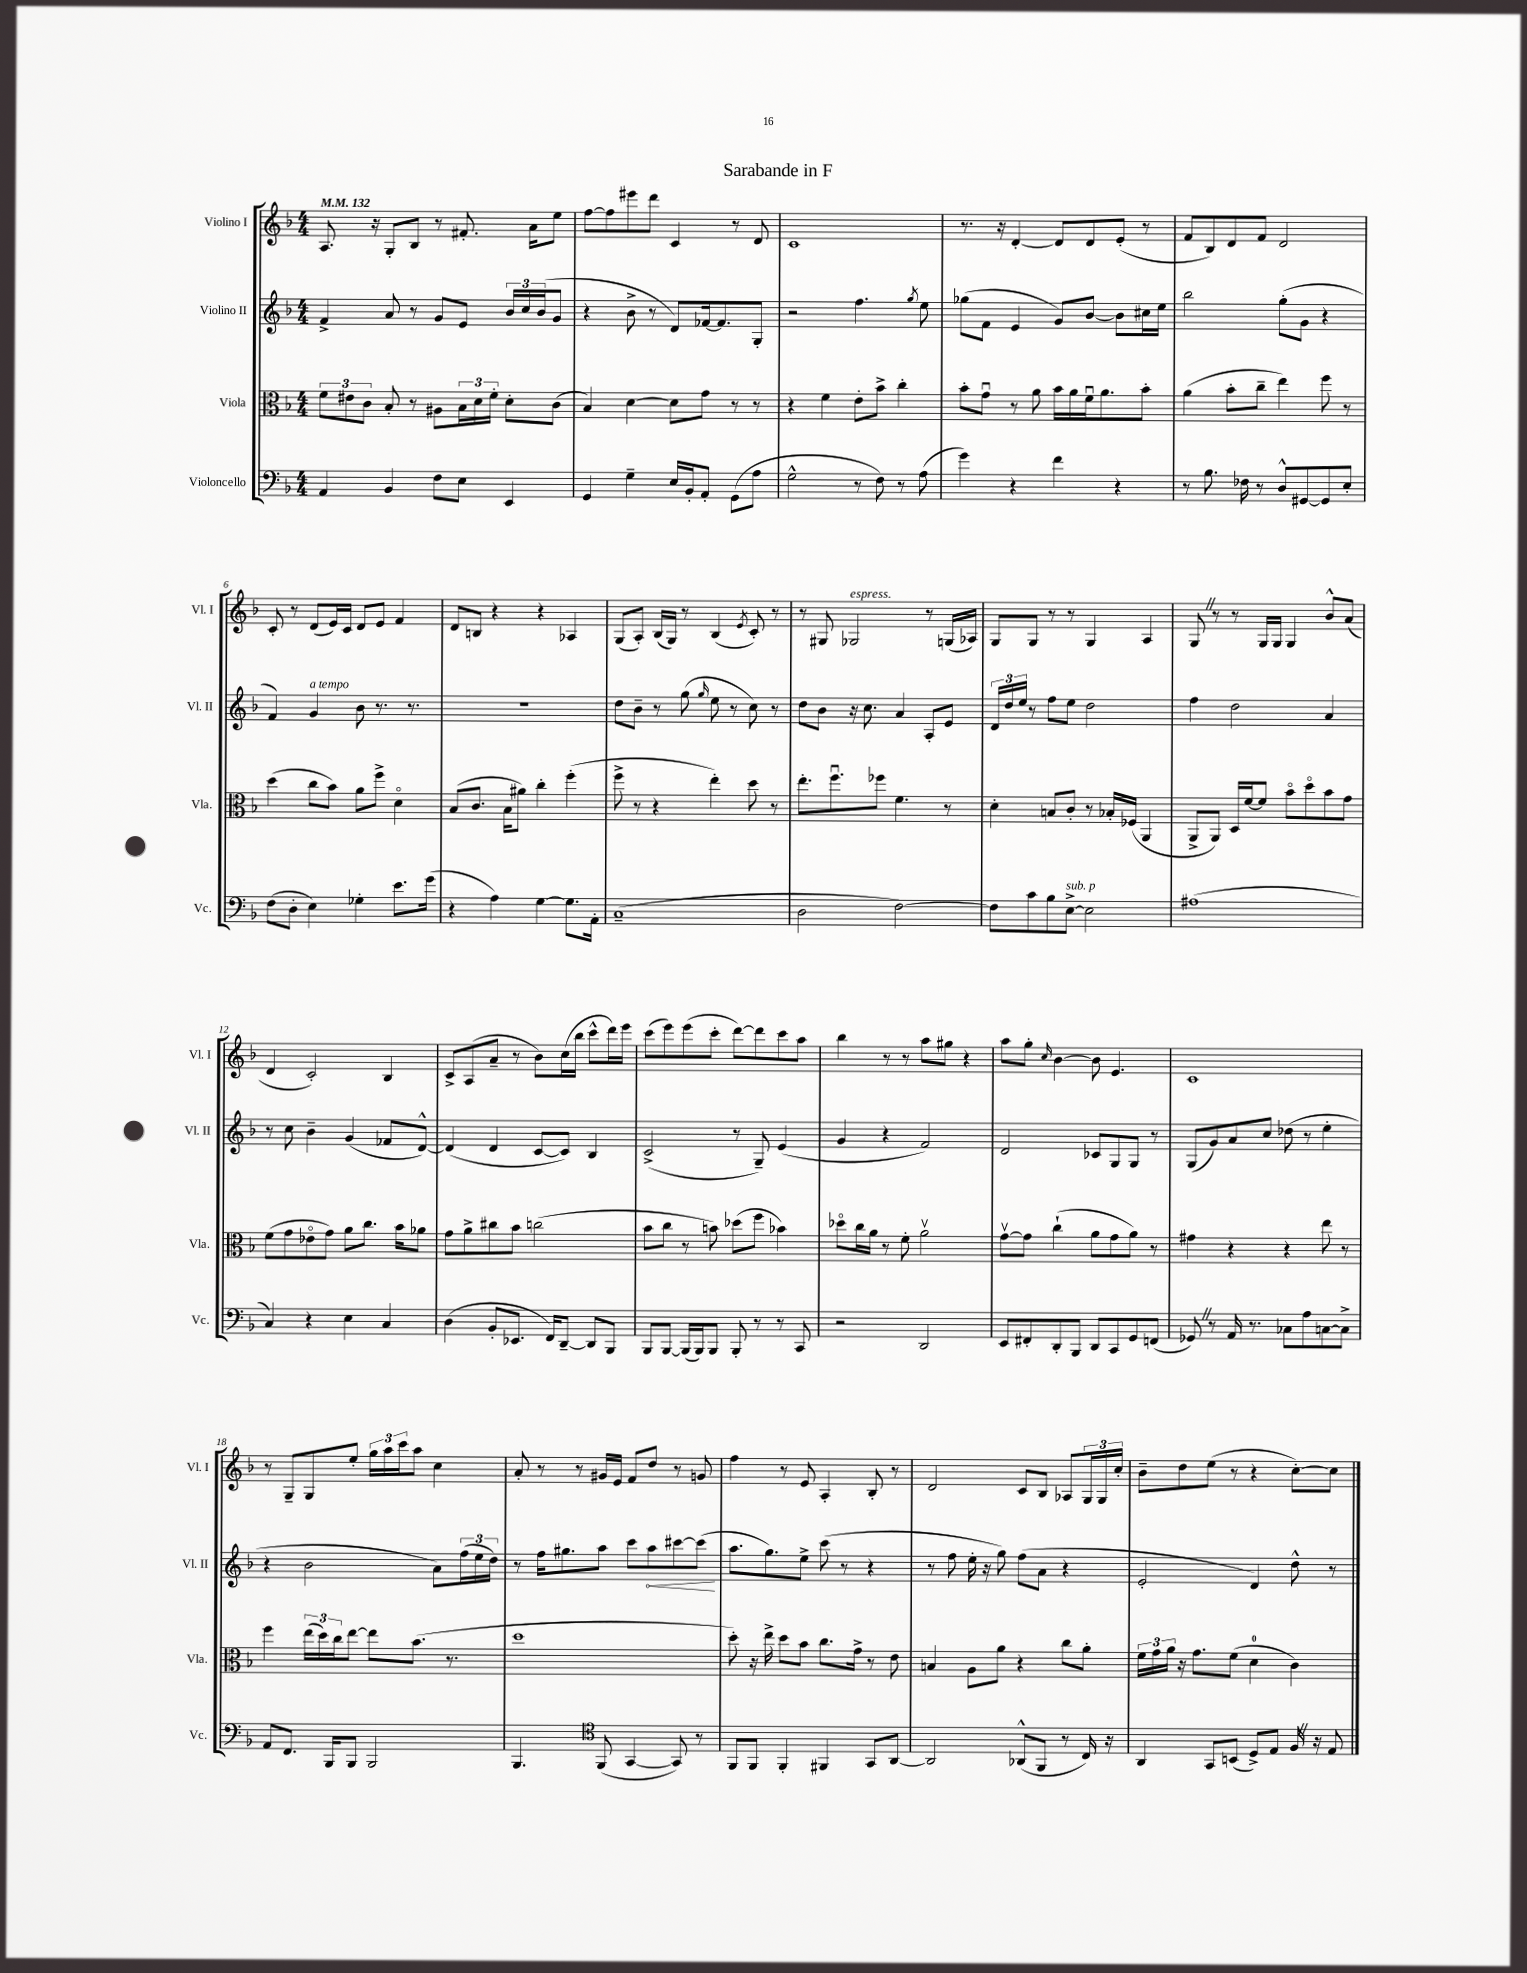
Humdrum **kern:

**kern	**kern	**kern	**kern
*staff4	*staff3	*staff2	*staff1
*clefF4	*clefC3	*clefG2	*clefG2
*k[b-]	*k[b-]	*k[b-]	*k[b-]
*M4/4	*M4/4	*M4/4	*M4/4
*MM132	*MM132	*MM132	*MM132
4AA	12f	4f^	8.A
.	12e#	.	.
.	12c	.	.
.	.	.	16r
4BB-	8B-'	8a	8G'
.	8r	8r	8B-
8F	8A#	8g	8r
8E	24B-	8e	8.f#'
.	24d	.	.
.	24f'	.	.
4EE	8d'	24b-	.
.	.	24cc	.
.	.	.	16a
.	.	(24b-	.
.	(8c	8g	8ee
=	=	=	=
4GG	4B-)	4r	[8ff
.	.	.	8ff]
4G~	[4d	8b-^	8eee#
.	.	8r	8ddd
16E	8d]	8d)	4c
16BB-'	.	.	.
8AA'	8g	[16f-	.
.	.	8.f-]	.
(8GG	8r	.	8r
8A	8r	8G'	8d
=	=	=	=
2G^^	4r	2r	1c
.	4f	.	.
8r	8e'	4.ff	.
8F)	8b-^	.	.
8r	4cc'	.	.
.	.	8qgg	.
(8A	.	8ee	.
=	=	=	=
4g)	8b-'	(8gg-	8.r
.	8gu	8f	.
.	.	.	16r
4r	8r	4e	[4d'
.	8a	.	.
4f	16b-	8g)	8d]
.	16a	.	.
.	16fu	[8b-	8d
.	8.a	.	.
4r	.	8b-]	(8e'
.	8b-'	16cc#	8r
.	.	16ee	.
=	=	=	=
8r	(4a	2bb-	8f
8.B-	.	.	8B-)
.	8b-'	.	8d
16F-	.	.	.
8r	8cc~	.	8f
8D^^	4ee)	(8gg'	2d
[8GG#	.	8g	.
8GG#]	8ff	4r	.
8E'	8r	.	.
=	=	=	=
(8F	(4dd	4f)	8c'
8D'	.	.	8r
4E)	8cc	4g	(8d
.	8b-)	.	16e)
.	.	.	16c
4G-'	8a	8b-	8d
.	8ff^	8.r	8e
8.e	4do	.	4f
.	.	8.r	.
(16g	.	.	.
=	=	=	=
4r	(8B-	1r	8d
.	8.c	.	8B
4A)	.	.	4r
.	16B-	.	.
.	8a#)	.	.
[4G	4cc'	.	4r
8.G]	(4ff'	.	4A-
16AA'	.	.	.
=	=	=	=
(1C~	8ff^	8dd	(8G
.	8r	8b-~	8A')
.	4r	8r	(16B-
.	.	.	16G)
.	.	(8gg	8r
.	.	16qqgg	.
.	4ee')	8ee	(4B-
.	.	8r	.
.	.	.	8qe
.	8dd	8cc)	8c')
.	8r	8r	8r
=	=	=	=
2D	8.ee'	8dd	8r
.	.	8b-	8G#
.	8.ffu	.	.
.	.	16r	2G-
.	.	8.cc	.
.	8ff-	.	.
[2F)	4.f	4a	.
.	.	8A'	8r
.	8r	8e	(16G
.	.	.	16A-)
=	=	=	=
8F]	4d'	24d	8G
.	.	24dd	.
.	.	24ee	.
8c	.	8r	8G
8B-	8B	8ff	8r
[8E^	8c'	8ee	8r
2E]	8r	2dd	4G
.	16B-'	.	.
.	(16F-	.	.
.	4AA	.	4A
=	=	=	=
(1A#	8AA^	4ff	8G
.	8AA)	.	8r
.	16D	2dd	8r
.	[16f	.	.
.	8f]	.	16G
.	.	.	16G
.	8b-o	.	4G
.	8ddo	.	.
.	8b-	4a	8b-^^
.	8g	.	(8a
=	=	=	=
4C)	(8f	8r	4d
.	8g	8cc	.
4r	8e-o	4b-~	2c')
.	8g)	.	.
4E	8a	(4g	.
.	8.cc	.	.
4C	.	8f-	4B-
.	16b-	.	.
.	8a-	[8d^^)	.
=	=	=	=
(4D	8g	(4d]	8c^
.	8a^	.	(8A
8BB-'	8cc#	4d	8a~
8.EE-	8b-	.	8r
.	(2cc	[8c	8b-)
16FF)	.	.	.
[8DD~	.	8c])	(16cc
.	.	.	16bb-
8DD]	.	4B-	8ccc^^
8BBB-	.	.	16ddd)
.	.	.	16eee
=	=	=	=
8BBB-	8b-	(2c^	(8ccc
[8BBB-	8cc	.	8eee)
(16BBB-]	8r	.	(8eee
16BBB-)	.	.	.
8BBB-	8b)	.	8ccc'
8BBB-'	(8dd-	8r	[8ddd)
8r	8ff	8G~)	8ddd]
8r	4b-)	(4e	8ccc
8CC	.	.	8aa
=	=	=	=
2r	8dd-o	4g	4bb-
.	16cc	.	.
.	16a	.	.
.	8r	4r	8r
.	8f'	.	8r
2DD	2av	2f)	8aa
.	.	.	8gg#
.	.	.	4r
=	=	=	=
8EE	[8gv	2d	8aa
8FF#'	8g]	.	8gg'
.	.	.	16qqcc
8DD'	(4cc`	.	[4b-
8BBB-	.	.	.
8DD	8a	8c-	8b-]
8CC	8g	8G	4.e
8GG	8a)	8G	.
(8FF	8r	8r	.
=	=	=	=
8GG-)	4g#	(8G	1c
8r	.	8g)	.
16AA	4r	8a	.
8.r	.	.	.
.	.	8cc	.
8C-	4r	(8dd-	.
8A	.	8r	.
[8C	8ee	4ee'	.
8C^]	8r	.	.
=	=	=	=
8AA	4ff	4r	8r
8.FF	.	.	8G~
.	(24ee	2b-	8G
.	24dd)	.	.
16BBB-	.	.	.
.	24cc	.	.
8BBB-	[8ee	.	8ee'
2BBB-	8ee]	.	24gg
.	.	.	24aa
.	.	.	24ccc
.	(8.b-	.	8aa
.	.	8a)	4cc
.	8.r	.	.
.	.	(24ff	.
.	.	24ee	.
.	.	24dd)	.
=	=	=	=
4.BBB-	1dd	8r	8a'
.	.	16ff	8r
.	.	8.gg#	.
.	.	.	8r
*clefC4	*	*	*
(8FF	.	8aa	16g#
.	.	.	16e
[4GG	.	8ccc	8f
.	.	8aa	8dd
8GG])	.	[8ccc#	8r
8r	.	(8ccc#]	8g
=	=	=	=
8FF	8dd')	8.aa	4ff
8FF	16r	.	.
.	16ee^	8.gg)	.
4FF'	8dd	.	8r
.	8b-	8ee^	8e
4FF#	8.cc	(8ccc	4A'
.	.	8r	.
.	16g^	.	.
8GG	8r	4r	8B-'
[8AA	8e	.	8r
=	=	=	=
2AA]	4B	8r	2d
.	.	8ff	.
.	8A	16ee'	.
.	.	16r	.
.	8a	8gg)	.
(8AA-^^	4r	(8ff	8c
8FF	.	8a	8B-
8r	8cc	4r	8A-
16C)	8a'	.	24G
.	.	.	24G
16r	.	.	.
.	.	.	24cc'
=	=	=	=
4AA	24f	2e'	8b-~
.	24g	.	.
.	24a	.	.
.	16r	.	8dd
.	8.g	.	.
8GG	.	.	(8ee
(8BB	(8f	.	8r
8D^)	4d	4d)	4r
8E	.	.	.
16F	4c)	8dd^^	[8cc')
16r	.	.	.
8E	.	8r	8cc]
==	==	==	==
*-	*-	*-	*-
